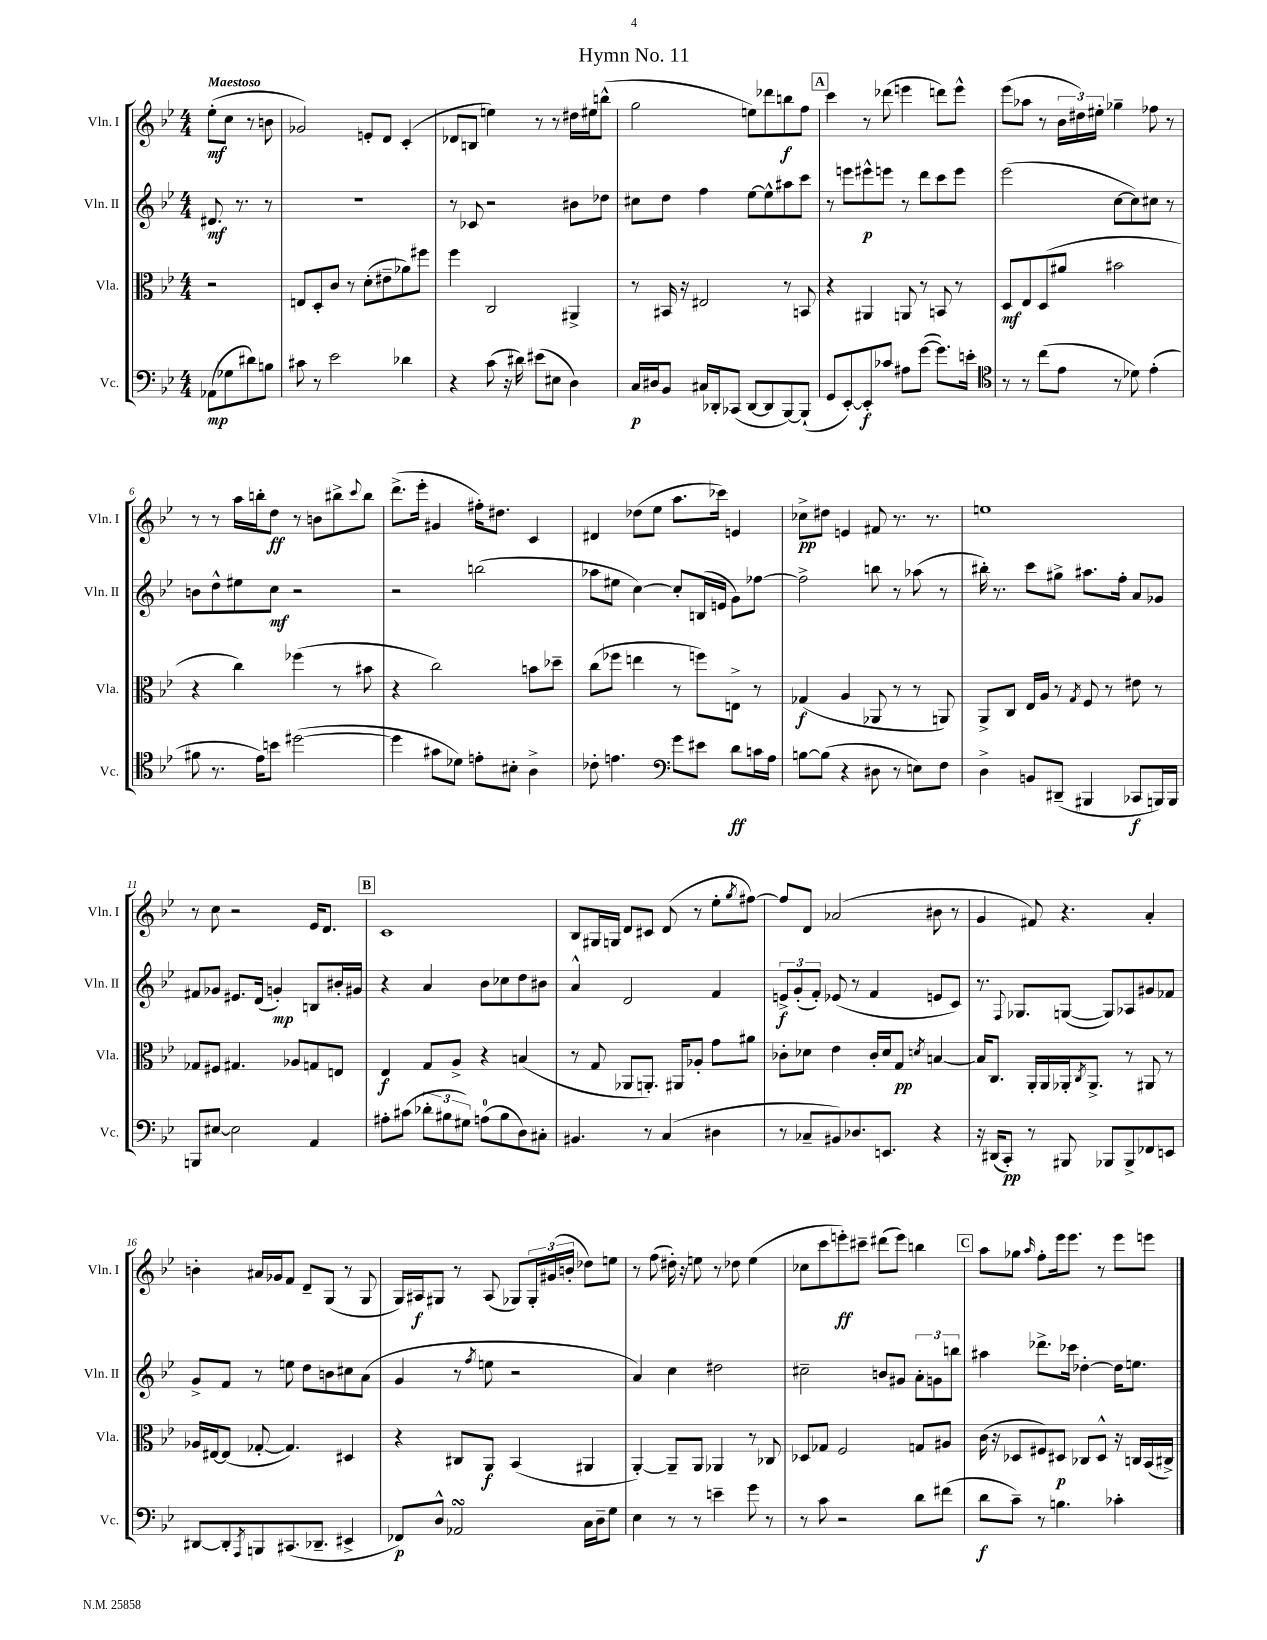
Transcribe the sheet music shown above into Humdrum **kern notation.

**kern	**kern	**kern	**kern
*staff4	*staff3	*staff2	*staff1
*clefF4	*clefC3	*clefG2	*clefG2
*k[b-e-]	*k[b-e-]	*k[b-e-]	*k[b-e-]
*M4/4	*M4/4	*M4/4	*M4/4
(8AA-	2r	8.d#	(8ee-'
8G-	.	.	8cc
.	.	8.r	.
8d#)	.	.	8r
8B	.	8r	8b
=	=	=	=
8c#	8E	1r	2g-)
8r	8D'	.	.
2e-	8c	.	.
.	8r	.	.
.	(8d'	.	8e'
.	8e#~	.	8d
4d-	8a-)	.	(4c'
.	8ff#	.	.
=	=	=	=
4r	4ff	8r	8d-
.	.	8c-	8B
(8c	2C	2r	4ee)
16r	.	.	.
16d#)	.	.	.
(8e#	.	.	8r
8E#	.	.	8r
4D)	4AA#^	8b#	16dd#
.	.	.	16ee#
.	.	8dd-	(8bb^^
=	=	=	=
16C	8r	8cc#	2gg
16D#	.	.	.
8BB-	16BB#	8dd	.
.	16r	.	.
16C#	2E#	4ff	.
16DD-'	.	.	.
(8CC-	.	.	.
[8DD-	.	[8ee-	8ee)
8DD-]	.	8ee-^^]	8ddd-
[8BBB-)	8r	8aa#	8bb
(8BBB-`]	8BB	8ccc	8ff
=	=	=	=
8GG	4r	8r	4ccc
[8EE-')	.	8eee	.
8EE-']	4AA#	8eee#^^	8r
8c-	.	8eee	(8ddd-
8A#	8AA	8r	4eee
([8g	8r	8ddd	.
8.g])	8BB	8ccc	8ddd)
.	8r	8eee	8eee^^
16e'	.	.	.
=	=	=	=
*clefC4	*	*	*
8r	8D	(2eee-	(8eee-
8r	8E-	.	8aa-
(8cc	(8D	.	8r
8e-	8a#	.	24b-
.	.	.	24dd#)
.	.	.	24ee#'
8r	2b#	[8cc	4gg-~
8d-)	.	8cc])	.
(4e-'	.	8cc#	8ff-
.	.	8r	8r
=	=	=	=
8f#	4r	8b	8r
8.r	.	8dd^^	8r
.	4cc)	8ee#	16aa
16e-)	.	.	16bb'
8b	.	8cc	8dd
([2dd#	(4ff-	2r	8r
.	.	.	8b
.	8r	.	8bb#^
.	.	.	8qqccc
.	8b#	.	8bb#
=	=	=	=
4dd#]	4r	2r	(8.ddd^
.	.	.	16eee-'
8g#	2cc)	.	4g#
8d-)	.	.	.
8e'	.	(2bb	16ff#')
.	.	.	8.dd#
8B#'	.	.	.
4A^	8b	.	4c
.	8dd-~	.	.
=	=	=	=
8c-'	(8cc	8aa-	4d#
4.e	8ff-	8ee#	.
.	4ee	[4cc)	(8dd-
.	.	.	8ee-
*clefF4	*	*	*
8g	8r	8cc']	8.aa
8e#	8ff)	(16B	.
.	.	16e	16ccc-)
8d	8E^	8g)	4e
16c	8r	[8ff-	.
16A	.	.	.
=	=	=	=
[8B	(4G-	2ff-^]	8cc-^
(8B]	.	.	8dd#
4r	4A	.	4e
8D#	8AA-	8bb	8f#
8r	8r	8r	8.r
8E)	8r	(8aa-	.
.	.	.	8.r
8F	8AA)	8r	.
=	=	=	=
4D^	8AA^	16bb#')	1ee
.	.	8.r	.
.	8C	.	.
8BB	16E-	8ccc	.
.	16A	.	.
(8DD#~	8r	8gg#^	.
.	8qG	.	.
4BBB#	8F	8.aa#	.
.	8r	.	.
.	.	16ff'	.
8CC-	8e#	8a	.
16BBB)	8r	8g-	.
16BBB	.	.	.
=	=	=	=
8BBB	8G-	8f#	8r
[8E#	8F#	8g-	8cc
2E#]	4.G#	8.e#	2r
.	.	(16d	.
.	.	4g')	.
.	8A-	.	.
4AA	8G	8B	16e-
.	.	.	8.d
.	8E	16b#'	.
.	.	16g#	.
=	=	=	=
8A#'	4E-	4r	1c
(8c#	.	.	.
12d-'	8G	4a	.
12B#	.	.	.
.	8A^	.	.
12G#)	.	.	.
(8A	4r	8b-	.
8B#	.	8cc-	.
8D)	(4B	8dd	.
8C#'	.	8b#	.
=	=	=	=
4.BB#	8r	4a^^	8B-
.	8G	.	16G#
.	.	.	16G
.	8AA-	2d	8d
8r	8.AA')	.	8c#
(4C	.	.	(8d
.	16AA#	.	.
.	8A-'	.	8r
4D#	8g	4f	8ee-'
.	.	.	8qgg
.	8a#	.	[8ff#)
=	=	=	=
8r	8c-'	12e^	8ff#]
.	.	(12g'	.
8C-~	8d-	.	8d
.	.	12f')	.
8BB#)	4e-	(8e-	(2a-
8.D-	.	8r	.
.	16c-'	4f	.
8.EE	16d-	.	.
.	8G	.	.
.	8qd	.	.
4r	[4B	8e	8b#
.	.	8c)	8r
=	=	=	=
16r	16B]	8.r	4g
(16DD#	8.C	.	.
8CC')	.	.	.
.	.	8qqF	.
.	.	8.G-	.
8r	16AA'	.	8f#)
.	16AA	.	.
8BBB#	16AA-'	([8G	4.r
.	8qC	.	.
.	8.AA-^	.	.
8BBB-	.	8G])	.
8BBB-^	8r	8A-	.
8FF-	8AA#	8g#	4a'
8EE	8r	8f-	.
=	=	=	=
[8DD#	16A-	8g^	4b'
.	[16E#	.	.
8DD#']	(8E#]	8f	.
8qAAA	.	.	.
8BBB	[8G-'	8r	16a#
.	.	.	16g-
(8.CC#	4.G-])	8ee	8f
.	.	8dd	8d~
8.DD-~	.	.	.
.	.	8b	(8G
4EE#^	4D#	8cc#	8r
.	.	(8a	8G
=	=	=	=
8FF-)	4r	4g	16G)
.	.	.	16A#
8D^^	.	.	8G#
2AA-	8C#	8r	8r
.	.	8qff	.
.	8AA	8ee	(8A#
.	(4BB-	2r	8G-)
.	.	.	24G-'
.	.	.	(24g#
.	.	.	24b'
16C	4AA#	.	8dd-)
16D~	.	.	.
8G	.	.	8ee
=	=	=	=
4E-	[4AA')	4a)	8r
.	.	.	(8ff
8r	8AA~]	4cc	16dd#')
.	.	.	16r
8r	8AA	.	8ee
4e~	4AA-	2dd#	8r
.	.	.	8dd-
8g	8r	.	(4ee
8r	8C-	.	.
=	=	=	=
8r	8D-	2cc#~	8cc-
8c	8G-	.	8ccc
2r	2F	.	8eee')
.	.	.	8ccc#~
.	.	8b	(8ddd#
.	.	8g#	8eee)
8d	8G	12a'	4bb
.	.	12g	.
(8f#	8A#	.	.
.	.	12bb	.
=	=	=	=
8d	(16c	4aa#	8aa
.	16r	.	.
8c~)	8D-	.	8gg-
.	.	.	16qqaa
8r	8F#)	8.ddd-^	8ff'
4.B	8D#	.	16eee-
.	.	16ccc-	8.eee-
.	8C-	[4dd-'	.
.	8D#^^	.	8r
4c-'	16r	16dd-]	8eee-
.	16C	8.ee	.
.	(16BB-	.	8eee
.	16C#^)	.	.
==	==	==	==
*-	*-	*-	*-
